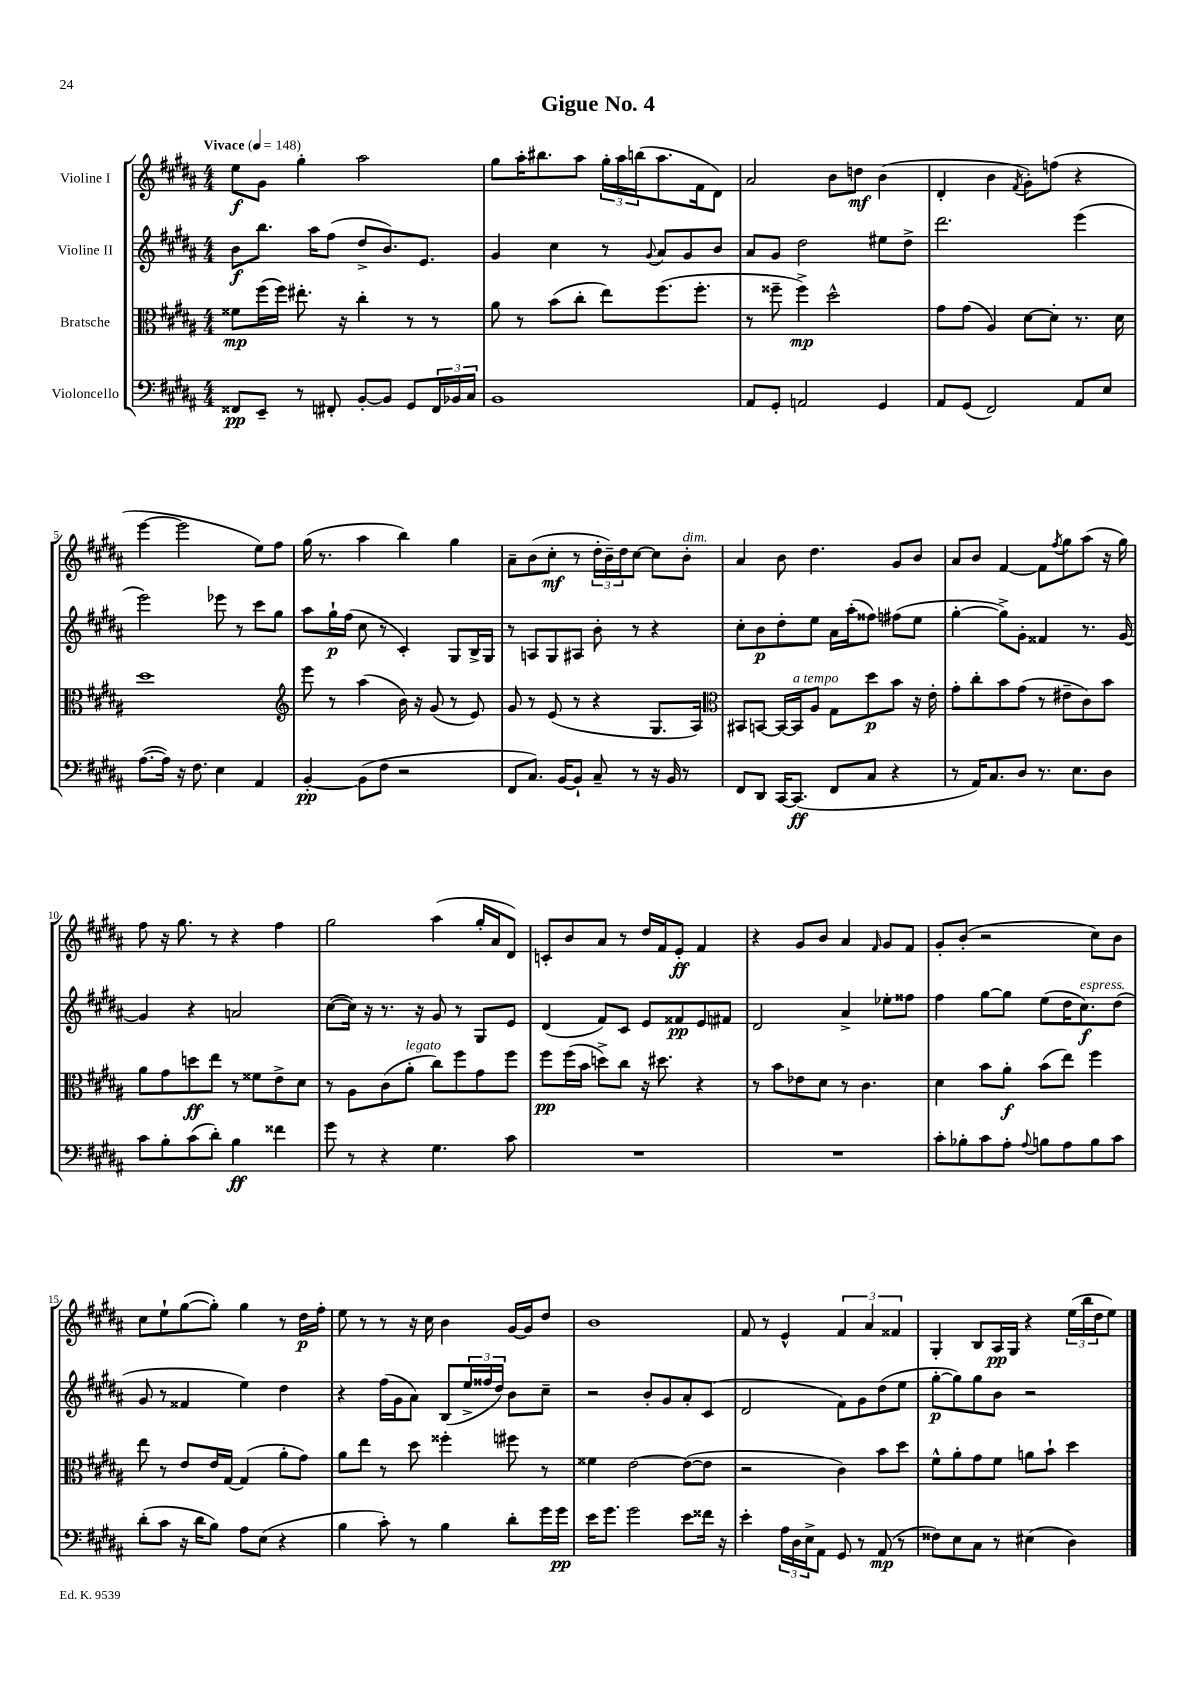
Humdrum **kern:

**kern	**kern	**kern	**kern
*staff4	*staff3	*staff2	*staff1
*clefF4	*clefC3	*clefG2	*clefG2
*k[f#c#g#d#a#]	*k[f#c#g#d#a#]	*k[f#c#g#d#a#]	*k[f#c#g#d#a#]
*M4/4	*M4/4	*M4/4	*M4/4
*MM148	*MM148	*MM148	*MM148
8FF##	8f##	8b	8ee
8EE~	(16ff#	8.bb	8g#
.	16ff#)	.	.
8r	8.ee#'	.	4gg#'
.	.	16aa#	.
8FF#'	.	(8ff#	.
.	16r	.	.
[8BB'	4cc#'	8dd#^	2aa#
8BB]	.	8.b)	.
8GG#	8r	.	.
.	.	8.e	.
24FF#	8r	.	.
24BB-	.	.	.
24C#	.	.	.
=	=	=	=
1BB	8a#	4g#	8gg#
.	8r	.	16aa#'
.	.	.	8.bb#
.	(8b	4cc#	.
.	8cc#'	.	8aa#
.	8ee)	8r	24gg#'
.	.	.	24aa#
.	.	.	(24bb
.	.	8qqg#	.
.	(8.ff#	8a#	8.aa#
.	.	8g#	.
.	8.ff#'	.	16f#
.	.	8b	8d#)
=	=	=	=
8AA#	8r	8a#	2a#
8GG#'	8ff##~	8g#	.
2AA	4ff##^)	2dd#	.
.	2dd#^^	.	8b
.	.	.	8dd
4GG#	.	8ee#	(4b
.	.	8dd#^	.
=	=	=	=
8AA#	8g#	2.ddd#	4d#'
(8GG#	(8g#	.	.
2FF#)	4A#)	.	4b
.	.	.	8qf#
.	[8d#	.	8g#')
.	8d#']	.	(8ff
8AA#	8.r	(4eee	4r
8E	.	.	.
.	16d#	.	.
=	=	=	=
([8.A#	1dd#	2eee)	[4eee
16A#])	.	.	.
16r	.	.	2eee]
8.F#	.	.	.
4E	.	8eee-	.
.	.	8r	.
4AA#	.	8ccc#	8ee)
.	.	8gg#	8ff#
=	=	=	=
*	*clefG2	*	*
[4BB'	8eee	8aa#	(16gg#
.	.	.	8.r
.	8r	16gg#`	.
.	.	(16ff#	.
(8BB]	(4aa#	8cc#	4aa#
8F#	.	8r	.
2r	16b)	4c#')	4bb)
.	16r	.	.
.	(8g#	.	.
.	8r	8G#	4gg#
.	8e)	16B^	.
.	.	16G#	.
=	=	=	=
8FF#	8g#	8r	8a#~
8.C#)	8r	8A	(8b
.	(8e	8G#	8cc#'
[16BB	.	.	.
8BB`]	8r	8A#	8r
8C#~	4r	8b'	24dd#'
.	.	.	24b~)
.	.	.	24dd#
8r	.	8r	[8cc#
16r	8.G#	4r	8cc#]
16BB	.	.	.
8r	.	.	8b'
.	16A#)	.	.
=	=	=	=
*	*clefC3	*	*
8FF#	8BB#	8cc#'	4a#
8DD#	[8BB	8b	.
[16CC#	16BB_	8dd#'	8b
(8.CC#]	16BB]	.	.
.	8A#	8ee	4.dd#
8FF#	8G#	16a#	.
.	.	(16aa#'	.
8C#	8dd#	8ff##)	.
4r	8b	(8ff#	8g#
.	16r	8ee	8b
.	16e'	.	.
=	=	=	=
8r	8g#'	[4gg#'	8a#
16AA#)	8cc#'	.	8b
8.C#	.	.	.
.	8b	8gg#^])	[4f#
8D#	(8g#	8g#'	.
8.r	8r	4f##	8f#]
.	.	.	8qff#
.	8e#~	.	8gg#
8.E	.	.	.
.	8c#)	8.r	(8aa#
8D#	8b	.	16r
.	.	[16g#	16gg#)
=	=	=	=
8c#	8a#	4g#]	8ff#
8B'	8g#	.	16r
.	.	.	8.gg#
(8c#	8dd	4r	.
8d#')	8ee	.	8r
4B	8r	2a	4r
.	8f##	.	.
4f##	8e^	.	4ff#
.	8d#	.	.
=	=	=	=
8g#	8r	([8cc#	2gg#
8r	8A#	16cc#])	.
.	.	16r	.
4r	(8c#	8.r	.
.	8a#'	.	.
.	.	16r	.
4.G#	8cc#)	8g#	(4aa#
.	8ff#	8r	.
.	8g#	8G#	16gg#'
.	.	.	16a#
8c#	8ff#	8e	8d#)
=	=	=	=
1r	8ff#	(4d#	8c'
.	(16ff#	.	8b
.	16b	.	.
.	8dd^)	8f#)	8a#
.	8cc#	8c#	8r
.	16r	8e	16dd#
.	8.dd#	.	16f#
.	.	8f##	8e'
.	4r	8e	4f#
.	.	8f#	.
=	=	=	=
1r	8r	2d#	4r
.	8b	.	.
.	8e-	.	8g#
.	8d#	.	8b
.	8r	4a#^	4a#
.	4.c#	.	.
.	.	.	16qqf#
.	.	8ee-'	8g#
.	.	8ff##	8f#
=	=	=	=
8c#'	4d#	4ff#	8g#'
8B-'	.	.	(8b'
8c#	8b	[8gg#	2r
8A#'	8a#'	8gg#]	.
8qqA#	.	.	.
8B	(8b	(8ee	.
8A#	8ee)	16dd#	.
.	.	8.cc#)	.
8B	4ff#	.	8cc#)
8c#	.	(8dd#	8b
=	=	=	=
(8d#'	8ee	8g#	8cc#
8c#	8r	8r	8ee`
16r	8e	4f##	([8gg#
16d#	.	.	.
8B)	16e	.	8gg#'])
.	[16G#	.	.
8A#	(4G#]	4ee)	4gg#
(8E	.	.	.
4r	8a#'	4dd#	8r
.	8g#)	.	16dd#
.	.	.	16ff#'
=	=	=	=
4B	8a#	4r	8ee
.	8ee	.	8r
8c#')	8r	(16ff#	8r
.	.	16g#	.
8r	8dd#	8a#)	16r
.	.	.	16cc#
4B	4ff##'	(8B	4b
.	.	24ee^	.
.	.	24ff##	.
.	.	24dd#)	.
8d#'	8ff#	8b	[16g#
.	.	.	16g#]
16g#	8r	8cc#~	8dd#
16g#	.	.	.
=	=	=	=
16e	4f##	2r	1b
8.g#	.	.	.
2g#	[2e	.	.
.	.	8b'	.
.	.	8g#	.
8e	(8e_	8a#'	.
16f##	8e]	(8c#	.
16r	.	.	.
=	=	=	=
4e'	2r	2d#	8f#
.	.	.	8r
24A#	.	.	4e^^
24D#	.	.	.
24E^	.	.	.
8AA#	.	.	.
8GG#	4c#)	8f#)	6f#
8r	.	8g#	.
.	.	.	6a#
(8AA#	8b	(8dd#	.
.	.	.	6f##
8r	8dd#	8ee	.
=	=	=	=
8F##)	8f#^^	[8gg#'	4G#'
8E	8a#'	8gg#])	.
8C#	8g#	8gg#	8B
8r	8f#	8b	16A#
.	.	.	16G#
(4E#	8a	2r	4r
.	8b`	.	.
4D#)	4dd#	.	(24ee
.	.	.	24bb
.	.	.	24dd#
.	.	.	8ee)
==	==	==	==
*-	*-	*-	*-
